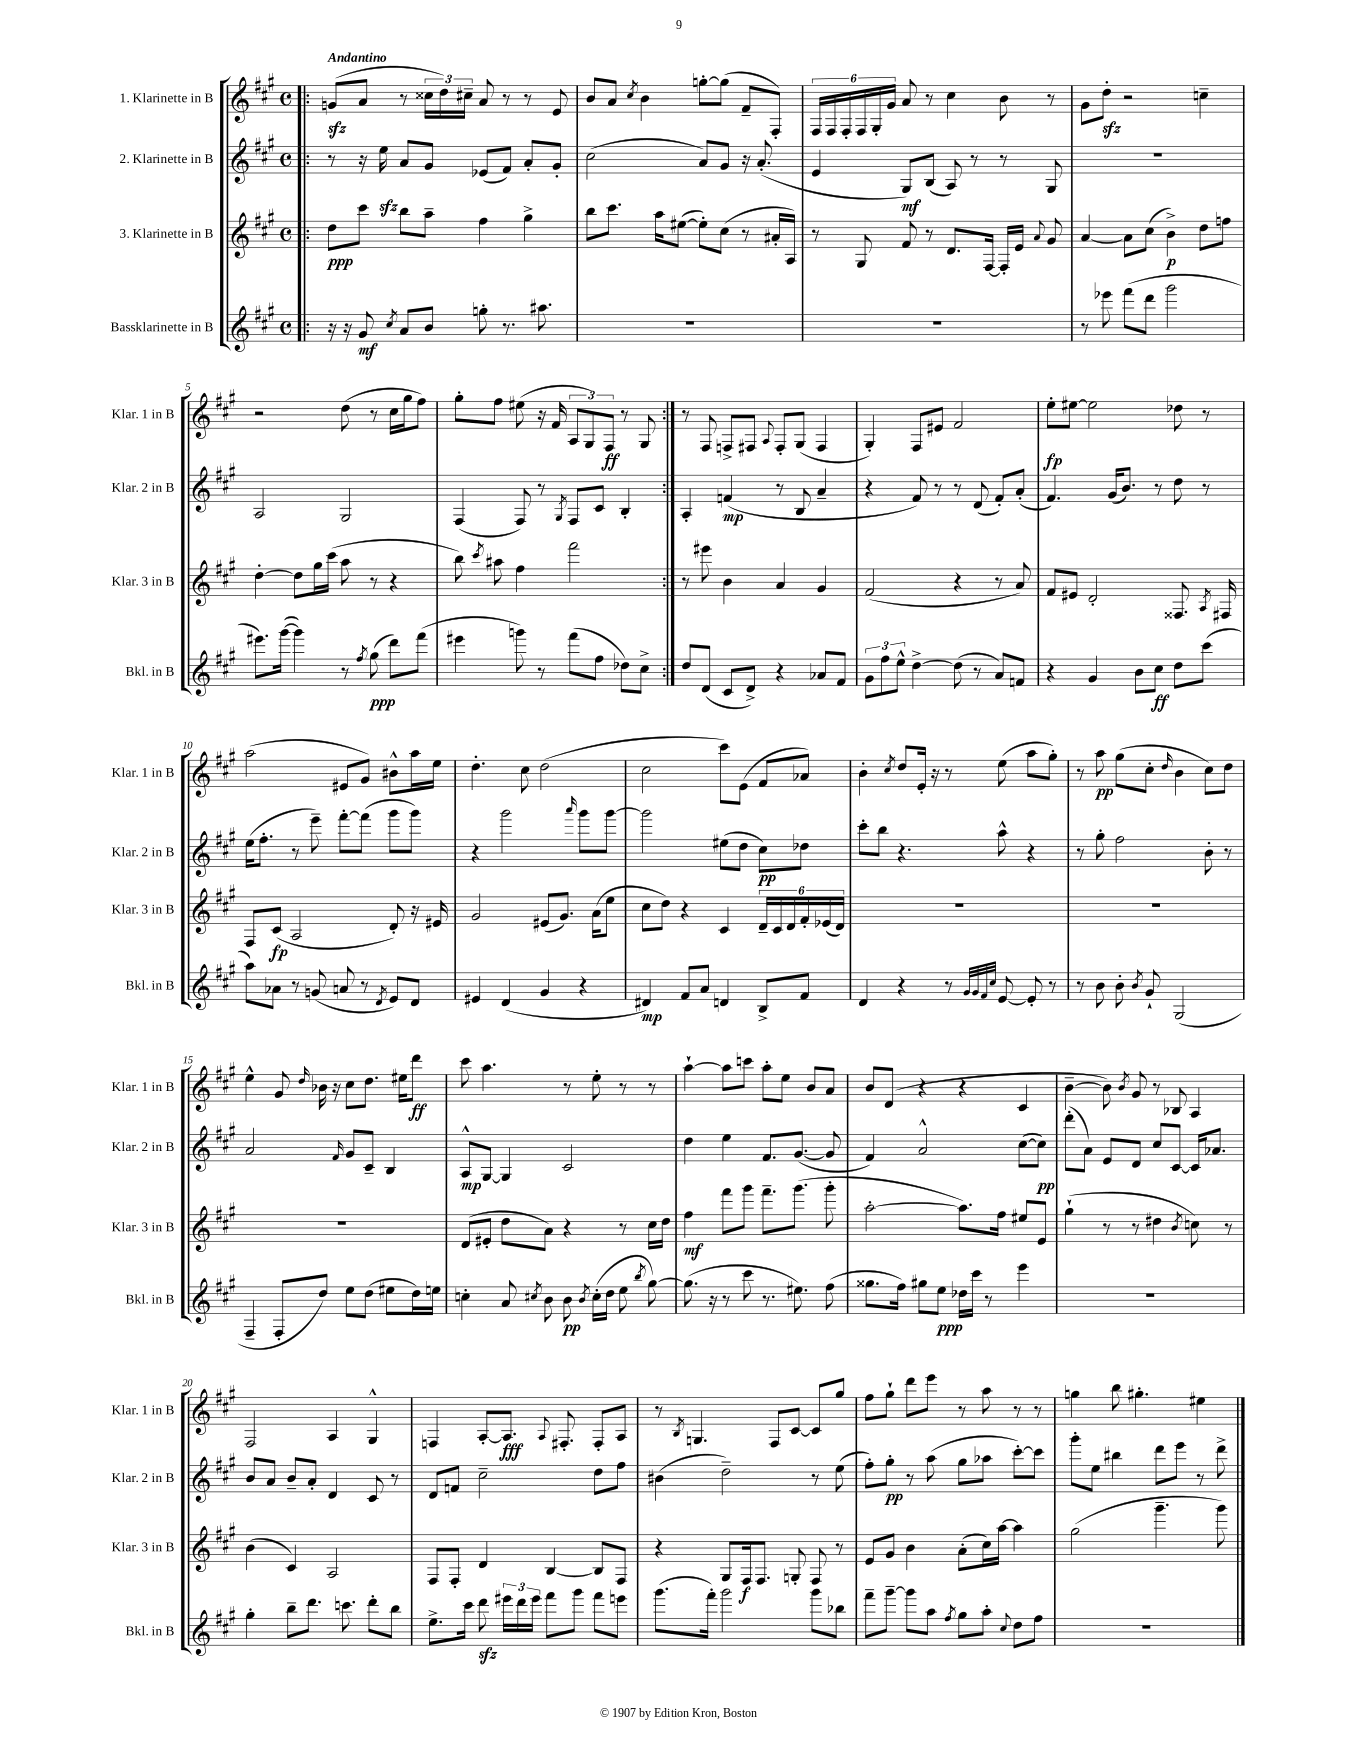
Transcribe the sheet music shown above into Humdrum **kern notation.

**kern	**dynam	**kern	**dynam	**kern	**dynam	**kern	**dynam
*part4	*part4	*part3	*part3	*part2	*part2	*part1	*part1
*staff4	*staff4	*staff3	*staff3	*staff2	*staff2	*staff1	*staff1
*I"Bassklarinette in B	*	*I"3. Klarinette in B	*	*I"2. Klarinette in B	*	*I"1. Klarinette in B	*
*I'Bkl. in B	*	*I'Klar. 3 in B	*	*I'Klar. 2 in B	*	*I'Klar. 1 in B	*
*clefG2	*	*clefG2	*	*clefG2	*	*clefG2	*
*k[f#c#g#]	*	*k[f#c#g#]	*	*k[f#c#g#]	*	*k[f#c#g#]	*
*M4/4	*	*M4/4	*	*M4/4	*	*M4/4	*
*met(c)	*	*met(c)	*	*met(c)	*	*met(c)	*
=1!|:	=1!|:	=1!|:	=1!|:	=1!|:	=1!|:	=1!|:	=1!|:
!	!	!	!	!	!	!LO:TX:a:B:t=Andantino	!
16r	.	8dd\L	ppp	8r	.	(8gnzz/L	.
16r	.	.	.	.	.	.	.
8g#/	mf	8ccc#\J	.	16r	.	8a/J	.
.	.	.	.	16eezz\	.	.	.
8qcc#/	.	.	.	.	.	.	.
8a/L	.	8bb\L	.	8a/L	.	8r	.
8b/J	.	8aa~\J	.	8g#/J	.	24cc##X\LL	.
.	.	.	.	.	.	24dd\)	.
.	.	.	.	.	.	24cc#X~\JJ	.
8ggn'\	.	4ff#\	.	(8e-X/L	.	8a/	.
8.r	.	.	.	8f#/J)	.	8r	.
.	.	4gg#^\	.	8a'/L	.	8r	.
8.aa#X\	.	.	.	.	.	.	.
.	.	.	.	8g#'/J	.	8e/	.
=2	=2	=2	=2	=2	=2	=2	=2
1r	.	8bb\L	.	(2cc#\	.	8b/L	.
.	.	8.ccc#\J	.	.	.	8a/J	.
.	.	.	.	.	.	8qcc#/	.
.	.	.	.	.	.	4b\	.
.	.	16aa\KL	.	.	.	.	.
.	.	([8ee#X\J	.	.	.	.	.
.	.	8ee#'\L])	.	8a/L)	.	[8ggn'\L	.
.	.	(8cc#\J	.	8g#/J	.	(8gg\J]	.
.	.	8r	.	16r	.	8f#~/L	.
.	.	.	.	(8.a'/	.	.	.
.	.	16a#X'/LL	.	.	.	8F#'/J)	.
.	.	16A/JJ)	.	.	.	.	.
=3	=3	=3	=3	=3	=3	=3	=3
1r	.	8r	.	4e/	.	24F#/LL	.
.	.	.	.	.	.	24F#/	.
.	.	.	.	.	.	24F#'/	.
.	.	8G#/	.	.	.	24F#/	.
.	.	.	.	.	.	24G#'/	.
.	.	.	.	.	.	24g#/JJ	.
.	.	8f#/	.	8G#/L)	mf	8a/	.
.	.	8r	.	(8B/J	.	8r	.
.	.	8.d/L	.	8A/)	.	4cc#\	.
.	.	.	.	8r	.	.	.
.	.	[16F#/Jk	.	.	.	.	.
.	.	16F#'/LL]	.	8r	.	8b\	.
.	.	16e/JJ	.	.	.	.	.
.	.	8qqa/	.	.	.	.	.
.	.	8g#/	.	8G#/	.	8r	.
=4	=4	=4	=4	=4	=4	=4	=4
8r	.	[4a/	.	1r	.	8g#\L	.
8eee-X\	.	.	.	.	.	8ddzz'\J	.
(8fff#\L	.	8a\L]	.	.	.	2r	.
8ddd\J	.	(8cc#\J	.	.	.	.	.
2ggg#\	.	4b^\)	p	.	.	.	.
.	.	8dd\L	.	.	.	4ccn~\	.
.	.	8ffn\J	.	.	.	.	.
!!LO:LB:g=z
=5	=5	=5	=5	=5	=5	=5	=5
8.eee#X\L)	.	[4dd'\	.	2A/	.	2r	.
([16ggg#\Jk	.	.	.	.	.	.	.
4ggg#\])	.	8dd\L]	.	.	.	.	.
.	.	16gg#\L	.	.	.	.	.
.	.	(16ccc#\JJ	.	.	.	.	.
8r	.	8aa\	.	2G#/	.	(8dd\	.
8qff#/	.	.	.	.	.	.	.
(8gg#\	ppp	8r	.	.	.	8r	.
8ddd\L)	.	4r	.	.	.	16cc#\LL	.
.	.	.	.	.	.	16gg#\J	.
(8fff#\J	.	.	.	.	.	8ff#\J)	.
=6	=6	=6	=6	=6	=6	=6	=6
4eee#X\	.	8bb\)	.	(4F#/	.	8gg#'\L	.
.	.	8qccc#/	.	.	.	.	.
.	.	8aa#X\	.	.	.	8ff#\J	.
8gggn\)	.	4ff#\	.	8F#/)	.	(8ee#X\	.
8r	.	.	.	8r	.	16r	.
.	.	.	.	.	.	16f#/	.
.	.	.	.	8qG#/	.	.	.
(8fff#\L	.	2fff#\	.	8F#/L	.	12A/L	.
.	.	.	.	.	.	12G#/)	.
8ff#\J	.	.	.	8c#/J	.	.	.
.	.	.	.	.	.	12F#/J	ff
8dd-X\L)	.	.	.	4B'/	.	8r	.
8cc#^\J	.	.	.	.	.	8G#/	.
=7:|!	=7:|!	=7:|!	=7:|!	=7:|!	=7:|!	=7:|!	=7:|!
8dd/L	.	8r	.	4A'/	.	8r	.
(8d/J	.	8eee#X\	.	.	.	8F#/	.
8c#/L	.	4b\	.	(4fn/	mp	8Fn^/L	.
8d^/J)	.	.	.	.	.	8F#X/J	.
.	.	.	.	.	.	8qqA/	.
4r	.	4a/	.	8r	.	8F#'/L	.
.	.	.	.	8B/	.	(8G#/J	.
8a-X/L	.	4g#/	.	4a~/	.	4F#/	.
8f#/J	.	.	.	.	.	.	.
=8	=8	=8	=8	=8	=8	=8	=8
12g#\L	.	(2f#/	.	4r	.	4G#'/)	.
12ff#\	.	.	.	.	.	.	.
12ee^^\J	.	.	.	.	.	.	.
[4dd^\	.	.	.	8f#/)	.	8F#/L	.
.	.	.	.	8r	.	8e#X/J	.
(8dd\]	.	4r	.	8r	.	2f#/	.
8r	.	.	.	(8d/	.	.	.
8a/L)	.	8r	.	8f#'/L)	.	.	.
8fn/J	.	8a/)	.	(8a'/J	.	.	.
=9	=9	=9	=9	=9	=9	=9	=9
4r	.	8f#/L	.	4.f#/)	.	8ee'\L	fp
.	.	8e#X/J	.	.	.	[8ee#X\J	.
4g#/	.	2d'/	.	.	.	2ee#\]	.
.	.	.	.	(16g#/KL	.	.	.
.	.	.	.	8.b/J)	.	.	.
8b\L	.	.	.	.	.	.	.
8cc#\J	ff	.	.	8r	.	.	.
8dd\L	.	8.F##X/	.	8dd\	.	8dd-X\	.
(8ccc#\J	.	.	.	8r	.	8r	.
.	.	8qA/	.	.	.	.	.
.	.	16F#X/	.	.	.	.	.
!!LO:LB:g=z
=10	=10	=10	=10	=10	=10	=10	=10
8aa\L)	.	8F#/L	.	(16ee\KL	.	(2aa\	.
.	.	.	.	8.ff#'\J	.	.	.
8a-X\J	.	(8c#/J	fp	.	.	.	.
8r	.	2A/	.	8r	.	.	.
(8gn/	.	.	.	8eee~\)	.	.	.
8an/	.	.	.	[8fff#'\L	.	8e#X/L	.
8r	.	.	.	(8fff#\J]	.	8g#/J)	.
8qd/	.	.	.	.	.	.	.
8e/L)	.	8d'/)	.	8ggg#\L	.	8b#X^^\L	.
8d/J	.	16r	.	8ggg#\J)	.	16aa\L	.
.	.	16e#X/	.	.	.	16ee\JJ	.
=11	=11	=11	=11	=11	=11	=11	=11
4e#X/	.	2g#/	.	4r	.	4.dd'\	.
(4d/	.	.	.	2ggg#\	.	.	.
.	.	.	.	.	.	8cc#\	.
4g#/	.	(8e#X/L	.	.	.	(2dd\	.
.	.	8.g#/J)	.	.	.	.	.
.	.	.	.	16qqaaa/	.	.	.
4r	.	.	.	8ggg#\L	.	.	.
.	.	(16a\KL	.	.	.	.	.
.	.	8ee\J	.	[8ggg#\J	.	.	.
=12	=12	=12	=12	=12	=12	=12	=12
4d#X/)	mp	8cc#\L	.	2ggg#\]	.	2cc#\	.
.	.	8dd\J)	.	.	.	.	.
8f#/L	.	4r	.	.	.	.	.
8a/J	.	.	.	.	.	.	.
4dn/	.	4c#/	.	(8ee#X\L	.	8ccc#\L)	.
.	.	.	.	8dd\J	.	(8e\J	.
8B^/L	.	24d~/LL	.	8cc#\L)	pp	8f#/L	.
.	.	24c#/	.	.	.	.	.
.	.	24d/	.	.	.	.	.
8f#/J	.	24f#'/	.	8dd-X\J	.	8a-X/J)	.
.	.	(24e-X/	.	.	.	.	.
.	.	24d/JJ)	.	.	.	.	.
=13	=13	=13	=13	=13	=13	=13	=13
4d/	.	1r	.	8ccc#'\L	.	4b'\	.
.	.	.	.	8bb\J	.	.	.
.	.	.	.	.	.	8qcc#/	.
4r	.	.	.	4.r	.	8dd/L	.
.	.	.	.	.	.	16e'/Jk	.
.	.	.	.	.	.	16r	.
8r	.	.	.	.	.	8r	.
32qqg#/LLL	.	.	.	.	.	.	.
32qqg#/	.	.	.	.	.	.	.
32qqf#/	.	.	.	.	.	.	.
32qqcc#/JJJ	.	.	.	.	.	.	.
[8e/	.	.	.	8aa^^\	.	(8ee\	.
8e'/]	.	.	.	4r	.	8aa\L	.
8r	.	.	.	.	.	8gg#'\J)	.
=14	=14	=14	=14	=14	=14	=14	=14
8r	.	1r	.	8r	.	8r	.
8b\	.	.	.	8gg#'\	.	8aa\	pp
8b'\	.	.	.	2ff#\	.	(8gg#\L	.
8qb/	.	.	.	.	.	.	.
8g#`/	.	.	.	.	.	8cc#'\J	.
.	.	.	.	.	.	16qqdd/	.
(2G#/	.	.	.	.	.	4b\	.
.	.	.	.	8b'\	.	8cc#\L)	.
.	.	.	.	8r	.	8dd\J	.
!!LO:LB:g=z
=15	=15	=15	=15	=15	=15	=15	=15
4F#~/	.	1r	.	2a/	.	4ee^^\	.
8F#'/L	.	.	.	.	.	8g#/	.
.	.	.	.	.	.	16qqdd/	.
8dd/J)	.	.	.	.	.	16b-X\	.
.	.	.	.	.	.	16r	.
.	.	.	.	16qqf#/	.	.	.
8ee\L	.	.	.	8g#/L	.	8cc#\L	.
(8dd\J	.	.	.	8c#~/J	.	8.dd\J	.
8ee#X\L	.	.	.	4B/	.	.	.
.	.	.	.	.	.	16ee#X\KL	.
16dd\L)	.	.	.	.	.	8ddd\J	ff
16een\JJ	.	.	.	.	.	.	.
=16	=16	=16	=16	=16	=16	=16	=16
4ccn'\	.	(8d/L	.	8A^^/L	mp	8ccc#\	.
.	.	8e#X'/J	.	[8G#/J	.	4.aa\	.
8a/	.	8dd\L	.	4G#/]	.	.	.
8qcc#X/	.	.	.	.	.	.	.
8b\	.	8a\J)	.	.	.	.	.
8b\	pp	4r	.	2c#/	.	8r	.
8qb/	.	.	.	.	.	.	.
(16cc#'\LL	.	.	.	.	.	8ee'\	.
16dd\JJ	.	.	.	.	.	.	.
8ee\	.	8r	.	.	.	8r	.
8qbb/	.	.	.	.	.	.	.
[8gg#\)	.	16cc#\LL	.	.	.	8r	.
.	.	16dd\JJ	.	.	.	.	.
=17	=17	=17	=17	=17	=17	=17	=17
(8.gg#\]	.	4ff#\	mf	4dd\	.	[4aa`\	.
16r	.	.	.	.	.	.	.
8r	.	8fff#\L	.	4ee\	.	8aa\L]	.
8ccc#\	.	8ggg#\J	.	.	.	8cccn\J	.
8.r	.	8.fff#~\L	.	8.f#/L	.	8aa'\L	.
.	.	.	.	.	.	8ee\J	.
8.ee#X\)	.	(8.ggg#\J	.	([8.g#/J	.	.	.
.	.	.	.	.	.	8b/L	.
(8ff#\	.	8ggg#'\	.	8g#/]	.	8a/J	.
=18	=18	=18	=18	=18	=18	=18	=18
8.gg##X\L	.	[2aa'\	.	4f#/)	.	8b/L	.
.	.	.	.	.	.	(8d/J	.
16ff#\Jk)	.	.	.	.	.	.	.
8gg#X\L	.	.	.	2a^^/	.	4r	.
8ee\J	ppp	.	.	.	.	.	.
16dd-X\LL	.	8.aa\L])	.	.	.	4r	.
16ccc#\JJ	.	.	.	.	.	.	.
8r	.	.	.	.	.	.	.
.	.	16ff#\Jk	.	.	.	.	.
4eee\	.	8ee#X/L	.	([8cc#\L	.	4c#/	.
.	.	8e/J	.	8cc#\J])	pp	.	.
=19	=19	=19	=19	=19	=19	=19	=19
1r	.	(4gg#`\	.	(8ddd'\L	.	[4b~\	.
.	.	.	.	8a\J)	.	.	.
.	.	8r	.	8e/L	.	8b\])	.
.	.	.	.	.	.	8qb/	.
.	.	8r	.	8d/J	.	8g#/	.
.	.	4dd#X\	.	8cc#/L	.	8r	.
.	.	.	.	[8c#/J	.	8B-X/	.
.	.	8qb/	.	.	.	.	.
.	.	8ccn\)	.	16c#/KL]	.	4A/	.
.	.	.	.	8.a-X/J	.	.	.
.	.	8r	.	.	.	.	.
!!LO:LB:g=z
=20	=20	=20	=20	=20	=20	=20	=20
4gg#'\	.	(4b\	.	8b/L	.	2F#/	.
.	.	.	.	8a/J	.	.	.
8bb~\L	.	4c#/)	.	8b~/L	.	.	.
8.ddd\J	.	.	.	8a'/J	.	.	.
.	.	2A/	.	4d/	.	4A/	.
8.cccn\	.	.	.	.	.	.	.
8ddd'\L	.	.	.	8c#/	.	4G#^^/	.
8bb\J	.	.	.	8r	.	.	.
=21	=21	=21	=21	=21	=21	=21	=21
8.ee^\L	.	8F#/L	.	8d/L	.	4Fn/	.
.	.	8F#'/J	.	8fn/J	.	.	.
16ccc#\Jk	.	.	.	.	.	.	.
8dddzz\	.	4d/	.	2cc#~\	.	[8A'/L	.
24eee#X\LL	.	.	.	.	.	8.A/J]	fff
24ddd\	.	.	.	.	.	.	.
24eee#\JJ	.	.	.	.	.	.	.
8fff#\L	.	[4B/	.	.	.	.	.
.	.	.	.	.	.	8qqA/	.
.	.	.	.	.	.	8.F#X'/	.
8ggg#\J	.	.	.	.	.	.	.
8fff#\L	.	8B/L]	.	8dd\L	.	8F#'/L	.
8eeen\J	.	8F#/J	.	8ff#\J	.	8A/J	.
=22	=22	=22	=22	=22	=22	=22	=22
(8.ggg#\L	.	4r	.	(4b#X\	.	8r	.
.	.	.	.	.	.	8qB/	.
.	.	.	.	.	.	4.Gn/	.
16fff#'\Jk)	.	.	.	.	.	.	.
2ggg#\	.	8G#/L	.	2dd~\)	.	.	.
.	.	16F#/k	f	.	.	.	.
.	.	8.F#/J	.	.	.	.	.
.	.	.	.	.	.	8F#/L	.
.	.	8Gn'/	.	.	.	[8c#/J	.
8ggg#\L	.	8F#/	.	8r	.	8c#/L]	.
8bb-X\J	.	8r	.	(8ee\	.	8gg#/J	.
=23	=23	=23	=23	=23	=23	=23	=23
8fff#~\L	.	8e/L	.	8ff#'\L)	.	8ff#\L	.
[8ggg#~\J	.	8g#/J	.	8gg#'\J	pp	8gg#`\J	.
8ggg#\L]	.	4b\	.	8r	.	8ddd\L	.
8aa\J	.	.	.	(8aa\	.	8eee\J	.
8qff#/	.	.	.	.	.	.	.
8gg#\L	.	(8a'\L	.	8gg#\L	.	8r	.
8aa'\J	.	16cc#\L)	.	8aa-X\J	.	8aa\	.
.	.	[16aa\JJ	.	.	.	.	.
8qqcc#/	.	.	.	.	.	.	.
8dd\L	.	4aa\]	.	[8ccc#'\L)	.	8r	.
8ff#\J	.	.	.	8ccc#\J]	.	8r	.
=24	=24	=24	=24	=24	=24	=24	=24
1r	.	(2gg#\	.	8ggg#'\L	.	4ggn\	.
.	.	.	.	8ee\J	.	.	.
.	.	.	.	4bb#X\	.	8bb\	.
.	.	.	.	.	.	4.gg#X'\	.
.	.	4.ggg#~\	.	8ddd\L	.	.	.
.	.	.	.	8eee\J	.	.	.
.	.	.	.	8r	.	4ee#X\	.
.	.	8ggg#\)	.	8ddd^\	.	.	.
==	==	==	==	==	==	==	==
*-	*-	*-	*-	*-	*-	*-	*-
